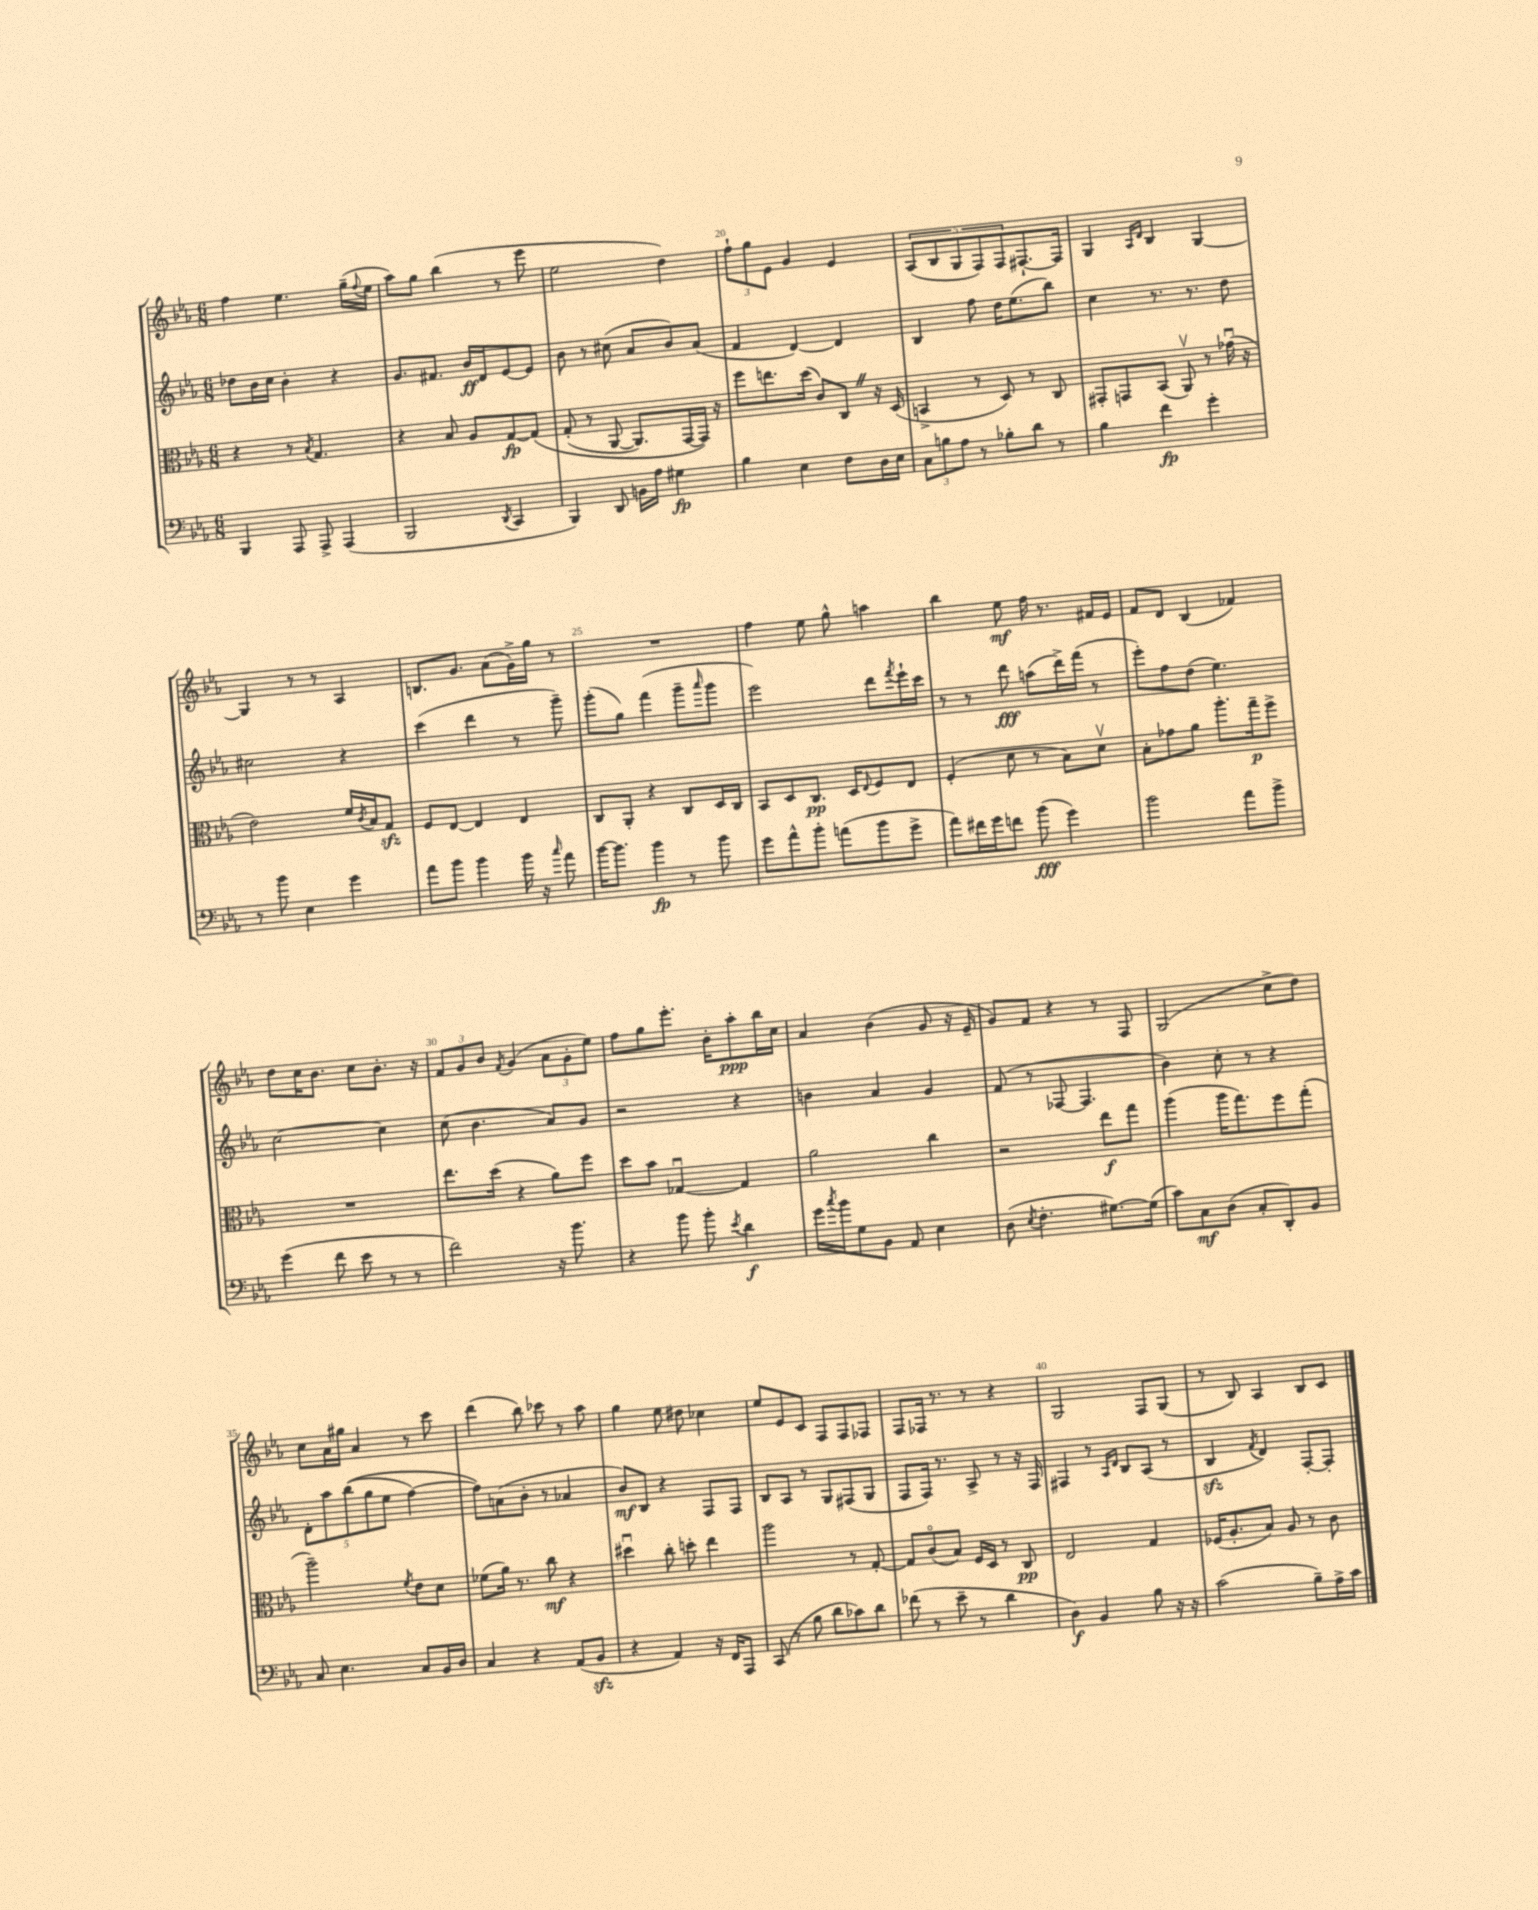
<<
\new StaffGroup <<
\new Staff = "s0" {
    \clef treble \key ees \major \numericTimeSignature \time 6/8
    f''4 ees''4. g''16--( \appoggiatura { f''8 } ees''16 |
    aes''8) g''8 bes''4( r8 ees'''8 |
    ees''2 d''4) |
    \tuplet 3/2 { f''8-! g''8 ees'8 } g'4 ees'4 |
    \tuplet 5/4 { aes8( bes8 g8 f8) f8 } fis8.~-! fis16 |
    g4 \grace { aes16 d'16 } bes4 g4~ |
    g4 r8 r8 aes4 |
    b8. g'8. aes'8( g'16->) g''16 r8 |
    R2. |
    f''4 ees''8 g''8-^ a''4 |
    bes''4 ees''8\mf f''16 r8. fis'16 ees'16 |
    f'8 d'8 bes4( fes'4) |
    d''8 c''16 bes'8. c''8 bes'8.-. r16 |
    \tuplet 3/2 { f'8 g'8 bes'8 } \acciaccatura { f'8 } g'4( \tuplet 3/2 { aes'8 g'8-. ees''8) } |
    f''8 g''8 ees'''8.-. bes'16-. aes''8-.\ppp bes''16 c''16 |
    aes'4 bes'4( g'8 r16 ees'16-- |
    g'8) f'8 r4 r8 f8 |
    g2( c''8-> d''8) |
    c''8 aes'16 gis''16 aes'4 r8 c'''8 |
    d'''4( bes''8) ces'''8 r8 aes''8 |
    g''4 ees''8 dis''8 ces''4 |
    ees''8 ees'8 c'8 f8 f8 fes8 |
    f8 fes16 r8. r8 r4 |
    g2 f8 g8( |
    r8 bes8) aes4 bes8 c'8 \bar "|." |
}
\new Staff = "s1" {
    \clef treble \key ees \major \numericTimeSignature \time 6/8
    des''8 bes'16 c''16 bes'4-. r4 |
    g'8. fis'8. bes'16\ff d'16 ees'8~ ees'8 |
    bes'8 r8 cis''8( aes'8 bes'8) aes'8( |
    f'4 d'4~) d'4 |
    bes4 f''8 d''16 ees''8.( bes''8) |
    c''4 r8. r8. d''8 |
    cis''2 r4 |
    c'''4( d'''4 r8 g'''8--) |
    g'''8-.( g''8) f'''4( g'''8-- \grace { aes'''16 } g'''8 |
    ees'''2) d'''8 \acciaccatura { f'''8 } ees'''16-! c'''16 |
    r8 r8 d'''8\fff a''8( d'''16->) f'''16( r8 |
    ees'''8-.) f''8 d''8( ees''4.) |
    c''2~ c''4 |
    c''8( bes'4. aes'8) g'8 |
    r2 r4 |
    b'4 aes'4 g'4 |
    f'8( r8 fes8~ fes4. |
    bes'4) c''8-. r8 r4 |
    \tuplet 5/4 { d'8-. aes''8 bes''8(\( g''8 ees''8 } f''4~) |
    f''8\) a'8( bes'8-. r8 aes'4 |
    bes'8\mf) bes8 r4 f8 f8 |
    bes8 aes8 r8 g8 fis8( g8 |
    f8 f16) r8. aes8-> r8 r16 f16 |
    fis4 r8 \grace { aes16 d'16 } bes8 aes8( r8 |
    bes4\sfz \acciaccatura { f'8 } d'4) f8~-. f8-. \bar "|." |
}
\new Staff = "s2" {
    \clef alto \key ees \major \numericTimeSignature \time 6/8
    r4 r8 \acciaccatura { bes8 } g4. |
    r4 bes8 aes8 g8~\fp g8\( |
    g8-.( r8 aes,8~ aes,8.) g,16~ g,16\) r16 |
    f''8 e''8. d''16( c'8) c8 \once \override BreathingSign.text = \markup { \musicglyph "scripts.caesura.straight" } \breathe r16 d16( |
    b,4-> r8 d8) r8 c8 |
    gis,8-. g,8 bes,8( aes,8\upbow) r8 ges'16\downbow( r16 |
    ees'2) f'16 \acciaccatura { c'8 } bes16 g8\sfz |
    f8 ees8~ ees4 ees4 |
    c8 aes,8-. r4 c8 d16 c16 |
    bes,8 d8 c8.\pp d16 \appoggiatura { ees8 } f8 ees8 |
    f4-.( d'8 r8 bes8) d'8\upbow |
    bes8-. ges'8 aes'8 aes''8.-. g''16--\p f''8-> |
    R2. |
    ees''8. d''16( r4 aes'8) f''8 |
    d''8 bes'8 ges4~\downbow ges4 |
    aes'2 c''4 |
    r2 ees''8\f g''8 |
    aes''4( aes''16 g''8.) f''8 g''8-.( |
    aes''2--) \acciaccatura { f'8 } ees'8 d'8 |
    fes'8( aes'16) r8. c''8\mf r4 |
    dis''4\downbow c''8-. d''8-. ees''4 |
    aes''2 r8 g8~-. |
    g8 c'8\flageolet( bes8) f16 d16 r8 c8\pp |
    ees2 g4 |
    fes16( aes8.-. bes8) aes8 r8 c'8 \bar "|." |
}
\new Staff = "s3" {
    \clef bass \key ees \major \numericTimeSignature \time 6/8
    bes,,4 aes,,8 aes,,8-> aes,,4( |
    bes,,2 \acciaccatura { d,8 } c,4 |
    bes,,4) d,8 b,16 aes16 gis4\fp |
    bes4 ees4 f8 d16 ees16 |
    \tuplet 3/2 { c8 b8 aes8 } r8 bes8-. d'8 r8 |
    bes4 f'4\fp g'4-. |
    r8 bes'8 ees4 g'4 |
    aes'8 bes'8 bes'4 bes'16 r16 \grace { c''16 } aes'8 |
    bes'16~ bes'8. bes'4\fp r8 bes'8 |
    g'8 aes'8-^ bes'8-. a'8( bes'8 g'8-> |
    aes'8) fis'16 g'16 f'8 bes'8\fff( g'4) |
    bes'2 aes'8 bes'8-> |
    g'4( f'8 ees'8 r8 r8 |
    f'2) r16 bes'8. |
    r4 bes'8 bes'8-. \acciaccatura { ees'8 } d'4\f |
    g'16 \acciaccatura { c''8 } bes'16 g8 bes,8 aes,8 ees4 |
    d8( \acciaccatura { ees8 } f4.-. gis8.~) gis16( |
    c'8) c8\mf d8( c8-. d,8-.) bes,8 |
    c8 ees4. c8 bes,16 d16 |
    c4 r4 aes,8( bes,8\sfz |
    r4 aes,4) r16 f,16 aes,,8 |
    c,8( r8 bes8 d'8 ces'8) d'8 |
    fes'8( r8 ees'8-- r8 d'4 |
    d4\f) bes,4 bes8 r16 r16 |
    c'2( bes8--) aes16-> c'16 \bar "|." |
}
>>
>>
\layout { \context { \Score currentBarNumber = #17 \override BarNumber.break-visibility = ##(#f #t #t) barNumberVisibility = #(every-nth-bar-number-visible 5) } }
